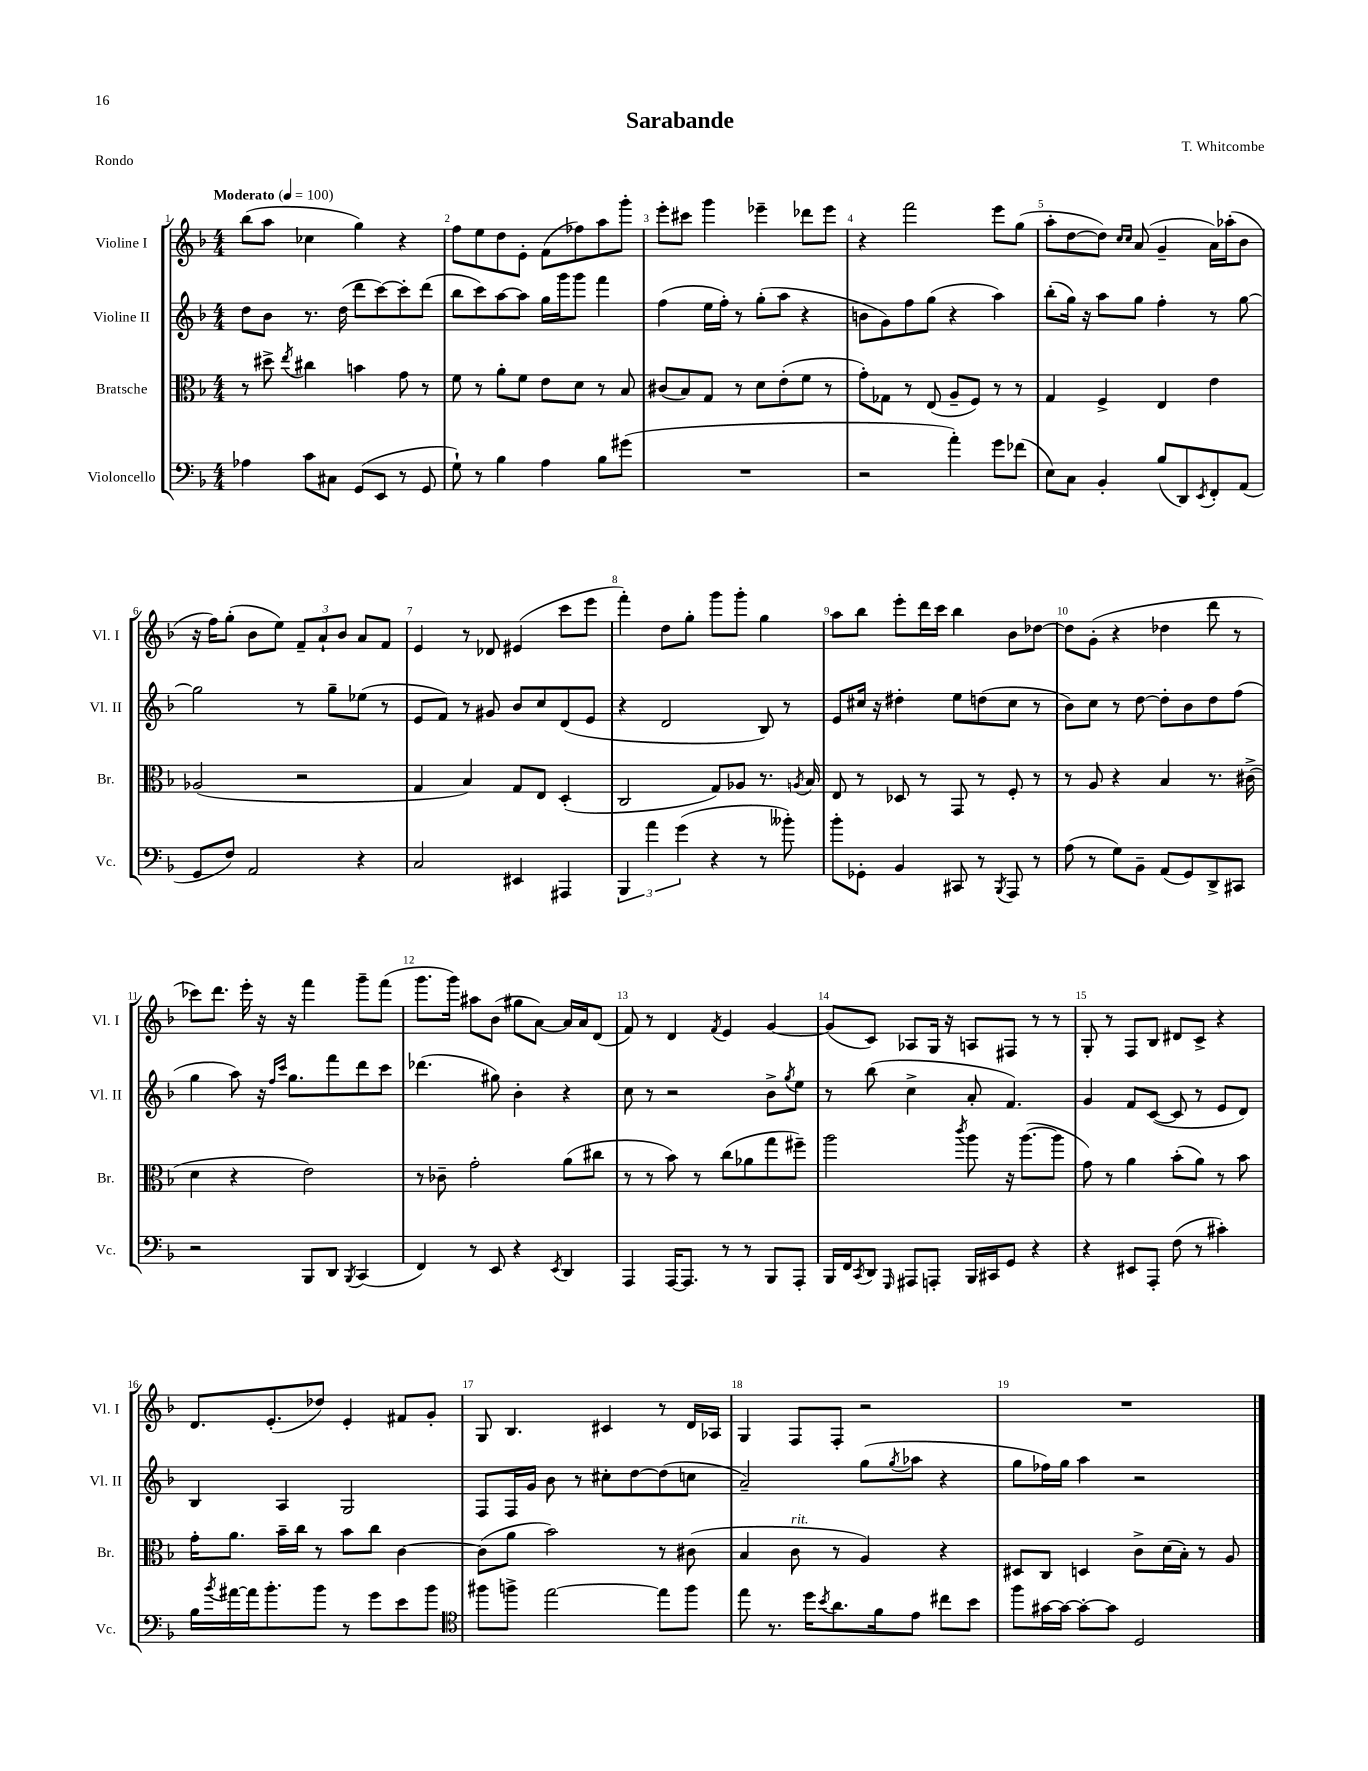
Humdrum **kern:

**kern	**kern	**kern	**kern
*staff4	*staff3	*staff2	*staff1
*clefF4	*clefC3	*clefG2	*clefG2
*k[b-]	*k[b-]	*k[b-]	*k[b-]
*M4/4	*M4/4	*M4/4	*M4/4
*MM100	*MM100	*MM100	*MM100
4A-\	8r	8dd\L	(8bb-\L
.	8dd#^\	8b-\J	8aa\J
.	8qee/	.	.
8c\L	4cc#\	8.r	4cc-\
8C#\J	.	.	.
.	.	(16dd\	.
(8GG/L	4b\	8ddd\L	4gg\)
8EE/J	.	[8ccc\)	.
8r	8g\	8ccc'\]	4r
8GG/	8r	(8ddd\J	.
=	=	=	=
8G`\)	8f\	8bb-\L	8ff\L
8r	8r	8ccc\)	8ee\
4B-\	8a'\L	[8aa\	8dd\
.	8f\J	8aa\]J	8e'\J
4A\	8e\L	16gg\LL	(8f\L
.	.	16ggg\J	.
.	8d\J	8ggg\J	8ff-\)
8B-\L	8r	4fff\	8aa\
(8g#\J	8B-/	.	8ggg'\J
=	=	=	=
1r	(8c#/L	(4ff\	8eee'\L
.	8B-/)	.	8ccc#\J
.	8G/J	16ee\LL	4ggg\
.	.	16ff'\JJ)	.
.	8r	8r	.
.	8d\L	(8gg'\L	4eee-~\
.	(8e'\	8aa\J	.
.	8f\J	4r	8ddd-\L
.	8r	.	8eee-\J
=	=	=	=
2r	8g'\L)	8b\L	4r
.	8G-\J	8g\)	.
.	8r	8ff\	2fff\
.	(8E/	(8gg\J	.
4a'\)	8A~/L	4r	.
.	8F/J)	.	.
8g\L	8r	4aa\)	8eee\L
(8f-\J	8r	.	(8gg\J
=	=	=	=
8E\L)	4G/	(8bb-'\L	8aa'\L
8C\J	.	16gg\Jk)	[8dd\
.	.	16r	.
4BB-'/	4F^/	8aa\L	8dd\]J)
.	.	.	16qqcc/LL
.	.	.	16qqcc/JJ
.	.	8gg\J	(8a/
(8B-/L	4E/	4ff'\	4g~/
8DD/)	.	.	.
8qEE/	.	.	.
8FF'/	4e\	8r	16a\LL)
.	.	.	(16aa-'\J
(8AA/J	.	[8gg\	8b-\J
=	=	=	=
8GG/L	(2A-/	2gg\]	16r
.	.	.	16ff\LK)
8F/J)	.	.	(8gg'\J
2AA/	.	.	8b-\L
.	.	.	8ee\J)
.	2r	8r	12f~/L
.	.	.	12a`/
.	.	8gg~\L	.
.	.	.	12b-/J
4r	.	(8ee-\J	8a/L
.	.	8r	8f/J
=	=	=	=
2C/	4G/	8e/L	4e/
.	.	8f/J)	.
.	4B-/)	8r	8r
.	.	8g#/	8d-/
4EE#/	8G/L	8b-/L	(4e#/
.	8E/J	8cc/	.
4AAA#/	(4D'/	(8d/	8ccc\L
.	.	8e/J	8eee\J
=	=	=	=
6BBB-/	2C/	4r	4fff'\)
6a\	.	.	.
.	.	2d/	8dd\L
(6g\	.	.	.
.	.	.	8gg'\J
4r	8G/L)	.	8ggg\L
.	8A-/J	.	8ggg'\J
8r	8.r	8B-/)	4gg\
8b--'\)	.	8r	.
.	8qA/	.	.
.	16B-/	.	.
=	=	=	=
8b-'\L	8E/	8e/L	8aa\L
8GG-'\J	8r	16cc#/Jk	8bb-\J
.	.	16r	.
4BB-/	8D-/	4dd#'\	8eee'\L
.	8r	.	16ddd\L
.	.	.	16ccc\JJ
8CC#/	8GG/	8ee\L	4bb-\
8r	8r	(8dd\	.
8qBBB-/	.	.	.
8AAA/	8F'/	8cc#\J	8b-\L
8r	8r	8r	[8dd-\J
=	=	=	=
(8A\	8r	8b-\L)	8dd-\]L
8r	8A/	8cc\J	(8g'\J
8G\L)	4r	8r	4r
8BB-~\J	.	[8dd\	.
(8AA/L	4B-/	8dd'\]L	4dd-\
8GG/)	.	8b-\	.
8DD^/	8.r	8dd\	8ddd\
8CC#/J	.	(8ff\J	8r
.	(16c#^\	.	.
=	=	=	=
2r	4d\	4gg\	8ccc-\L)
.	.	.	8.ddd\J
.	4r	8aa\)	.
.	.	.	16eee'\
.	.	16r	16r
.	.	16qqff/LL	.
.	.	16qqccc/JJ	.
.	.	8.gg\L	16r
8BBB-/L	2e\)	.	4fff\
8DD/J	.	8fff\	.
8qBBB-/	.	.	.
(4CC/	.	8ddd\	8ggg~\L
.	.	8ccc\J	(8fff\J
=	=	=	=
4FF/)	8r	(4.ddd-\	8.ggg\L
.	8c-~\	.	.
.	.	.	16ggg\Jk)
8r	2g'\	.	8aa#\L
8EE/	.	8gg#\)	(8b-\J
4r	.	4b-'\	8gg#\L
.	.	.	[8a\J)
8qEE/	.	.	.
4DD/	(8a\L	4r	16a/]LL
.	.	.	16a/J
.	8cc#\J	.	(8d/J
=	=	=	=
4AAA/	8r	8cc\	8f/)
.	8r	8r	8r
[16AAA/LK	8b-\)	2r	4d/
8.AAA/]J	.	.	.
.	8r	.	.
.	.	.	8qf/
8r	(8cc\L	.	4e/
8r	8a-\	.	.
8BBB-/L	8gg\	8b-^\L	[4g/
.	.	8qgg/	.
8AAA'/J	8ff#~\J)	8ee\J	.
=	=	=	=
16BBB-/LL	2aa\	8r	(8g/]L
16FF/J	.	.	.
8qCC/	.	.	.
8DD/J	.	(8bb-\	8c/J)
16qqGGG/	.	.	.
8AAA#/L	.	4cc^\	8A-/L
8AAA'/J	.	.	16G/Jk
.	.	.	16r
.	8qccc/	.	.
16BBB-/LL	8aa\	8a'/	8A/L
16CC#/J	.	.	.
8GG/J	16r	4.f/)	8F#/J
.	([8.aa\L	.	.
4r	.	.	8r
.	8aa\]J	.	8r
=	=	=	=
4r	8g\)	4g/	8G'/
.	8r	.	8r
8EE#/L	4a\	8f/L	8F/L
8AAA'/J	.	([8c/J	8B-/J
(8F\	(8b-'\L	8c/]	8d#/L
8r	8a\J)	8r	8c^/J
4c#'\)	8r	8e/L	4r
.	8b-\	8d/J)	.
=	=	=	=
16B-\LL	16g'\LK	4B-/	8.d/L
8qb-/	.	.	.
[16a#\	8.a\J	.	.
16a#\]J	.	.	.
8.b-'\	.	.	(8.e'/
.	16b-~\LL	4A/	.
.	16cc\JJ	.	.
8b-\J	8r	.	8dd-/J)
8r	8b-\L	2G/	4e'/
8g\L	8cc\J	.	.
8e\	[4c\	.	8f#/L
8b-\J	.	.	8g'/J
=	=	=	=
*clefC4	*	*	*
8ff#\L	(8c\]L	8F/L	8G/
8ff^\J	8a\J	16F/L	4.B-/
.	.	16g/JJ	.
[2ee\	2b-\)	8b-\	.
.	.	8r	.
.	.	8cc#'\L	4c#/
.	.	[8dd\	.
8ee\]L	8r	(8dd\]	8r
8ff\J	(8c#\	8cc\J	16d/LL
.	.	.	16A-/JJ
=	=	=	=
8ee\	4B-/	2a~/)	4G/
8.r	.	.	.
.	8c\	.	8F/L
16dd\LK	.	.	.
8qb-/	.	.	.
8.a\	8r	.	8F'/J
.	4A/)	(8gg\L	2r
16f\k	.	.	.
.	.	8qgg/	.
8e\J	.	8aa-\J	.
8cc#\L	4r	4r	.
8b-\J	.	.	.
=	=	=	=
8ff\L	8D#/L	8gg\L	1r
[16g#\L	8C/J	16ff-\L)	.
16g#\_JJ	.	16gg\JJ	.
8g#'\_L	4D/	4aa\	.
8g#\]J	.	.	.
2D/	8c^\L	2r	.
.	(16d\L	.	.
.	16B-'\JJ)	.	.
.	8r	.	.
.	8A/	.	.
==	==	==	==
*-	*-	*-	*-
